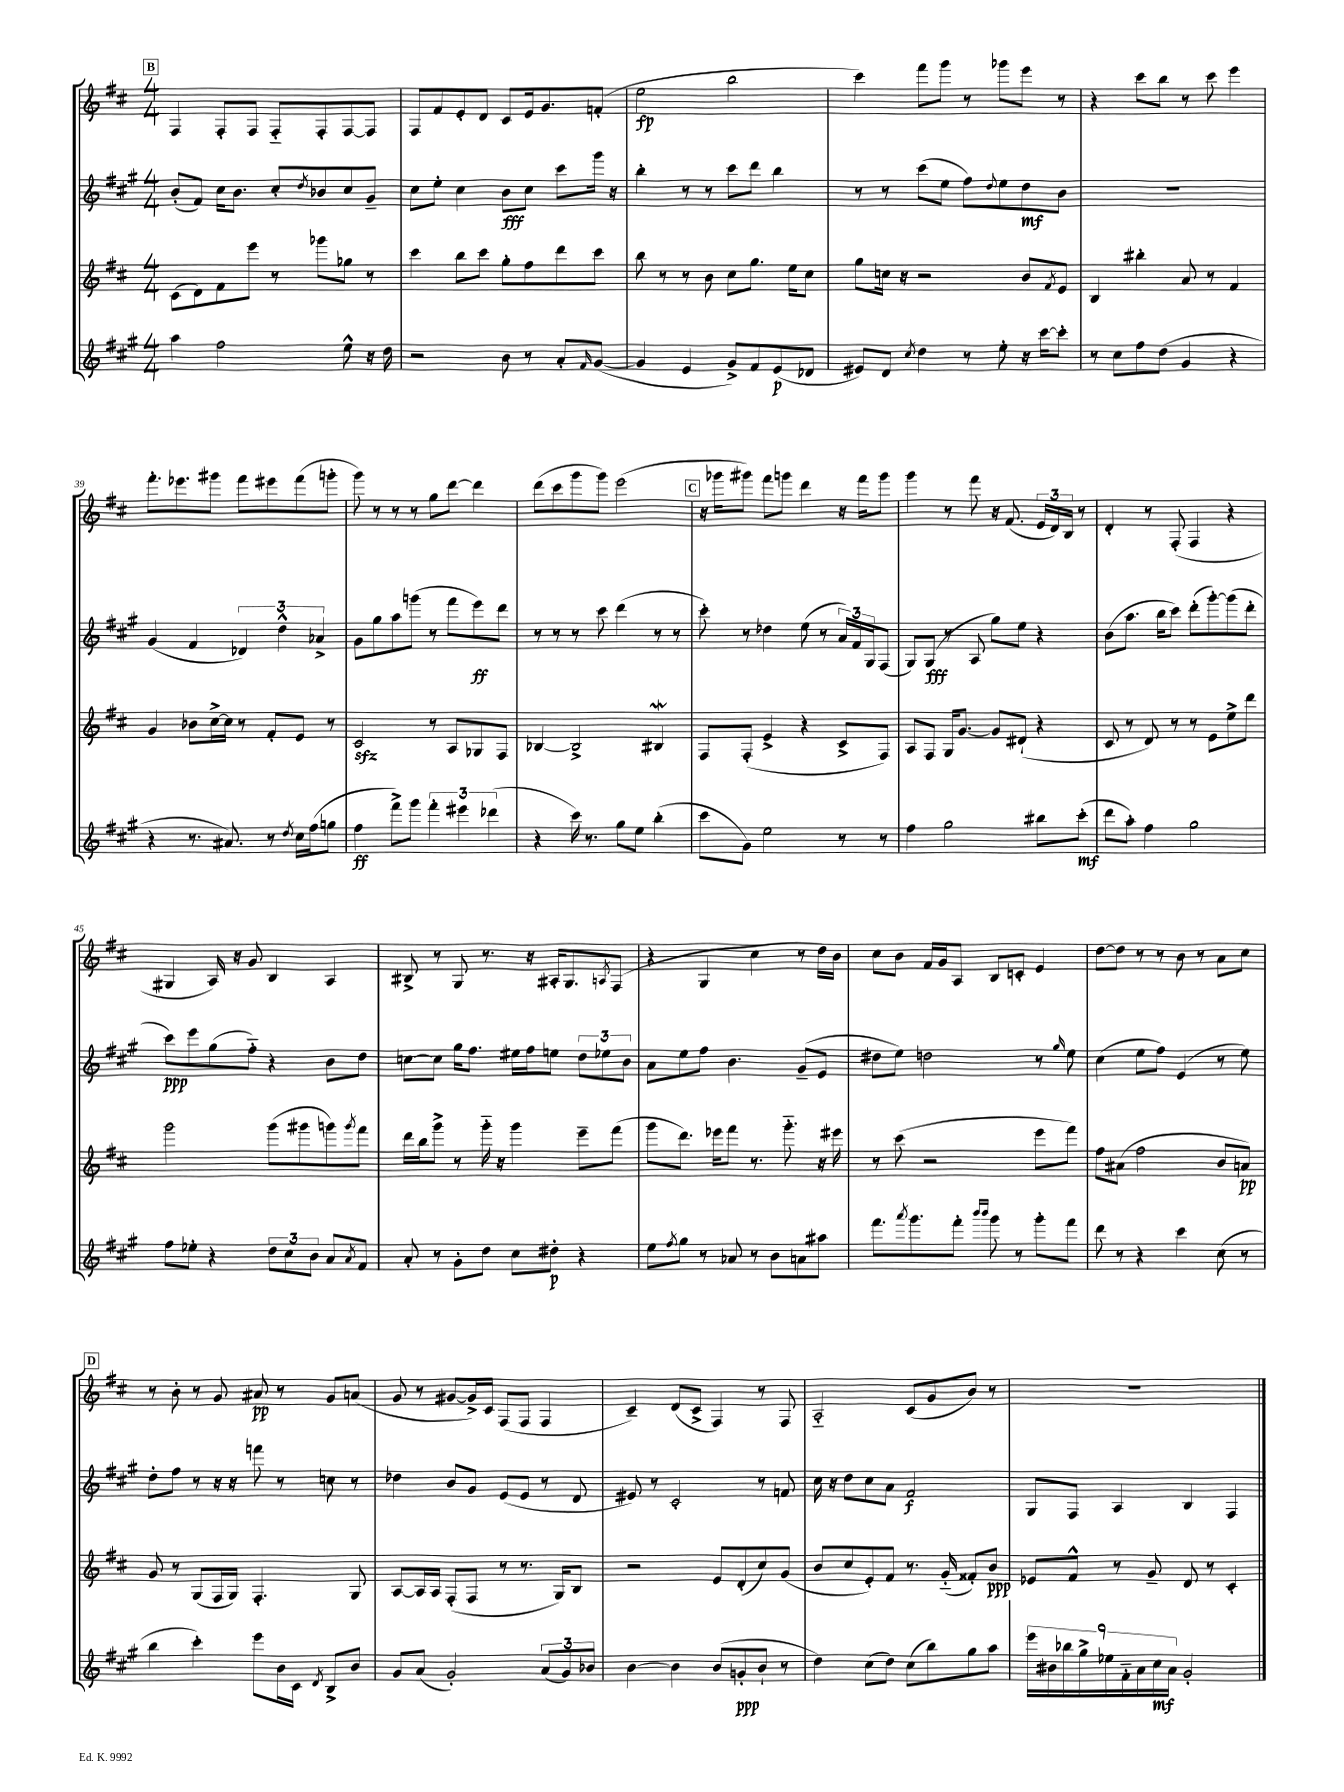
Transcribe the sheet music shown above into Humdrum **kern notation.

**kern	**kern	**kern	**kern
*staff4	*staff3	*staff2	*staff1
*clefG2	*clefG2	*clefG2	*clefG2
*k[f#c#g#]	*k[f#c#]	*k[f#c#g#]	*k[f#c#]
*M4/4	*M4/4	*M4/4	*M4/4
4aa\	(8c#\L	(8b'/L	4F#/
.	8d\)	8f#/J)	.
2ff#\	8f#\	16cc#\LK	8F#'/L
.	.	8.b\J	.
.	8eee\J	.	8F#/J
.	8r	8cc#'/L	8F#'~/L
.	.	8qdd/	.
.	8ggg-\L	8b-/	8F#'/
8ee^^\	8gg-\J	8cc#/	[8F#/
16r	8r	8g#~/J	8F#/]J
16dd\	.	.	.
=	=	=	=
2r	4ccc#\	8cc#\L	8F#/L
.	.	8ee'\J	8f#/
.	8bb\L	4cc#\	8e'/
.	8ccc#\J	.	8d/J
8b\	8gg'\L	8b\L	8c#/L
8r	8ff#\	8cc#\J	16e/k
.	.	.	8.g/
8a'/L	8ddd\	8ccc#\L	.
16qqf#/	.	.	.
([8g#/J	8ccc#\J	16ggg#\Jk	(8f'/J
.	.	16r	.
=	=	=	=
4g#/]	8bb\	4bb'\	2ee\
.	8r	.	.
4e/	8r	8r	.
.	8b\	8r	.
8g#^/L)	8cc#\L	8ccc#\L	2bb\
8f#/	8.gg\J	8ddd\J	.
(8e/	.	4bb\	.
.	16ee\LK	.	.
8d-/J	8cc#\J	.	.
=	=	=	=
8e#/L)	8gg\L	8r	4ccc#\)
8d/J	16cc\Jk	8r	.
.	16r	.	.
8qcc#/	.	.	.
4dd\	2r	(8ccc#\L	8fff#\L
.	.	8ee\J	8ggg\J
8r	.	8ff#\L)	8r
.	.	8qqdd/	.
8ee'\	.	8ee\	8ggg-\L
16r	8b/L	8dd\	8eee\J
[16ccc#\LK	.	.	.
.	8qf#/	.	.
8ccc#'\]J	8e/J	8b\J	8r
=	=	=	=
8r	4B/	1r	4r
8cc#\L	.	.	.
8ff#\	4bb#'\	.	8ccc#\L
(8dd\J	.	.	8bb\J
4g#/	8a/	.	8r
.	8r	.	8ccc#\
4r	4f#/	.	4eee\
=	=	=	=
4r	4g/	(4g#/	8.fff#'\L
.	.	.	8.eee-\
8.r	8b-\L	4f#/	.
.	[16cc#^\L	.	8ggg#\J
8.a#/)	16cc#\]JJ	.	.
.	8r	6d-/)	8fff#\L
8r	8f#'/L	.	8eee#\
.	.	6dd^^\	.
8qdd/	.	.	.
16cc#\LL	8e/J	.	(8fff#\
(16ff#\J	.	.	.
.	.	6a-^/	.
8gg\J	8r	.	8ggg'\J
=	=	=	=
4ff#\	2c#/	8g#\L	8ggg\)
.	.	8gg#\	8r
8fff#^\L)	.	8aa\	8r
8ggg#\J	.	(8ggg\J	8r
6fff#'\	8r	8r	8gg\L
.	8A/L	8fff#\L	[8ddd\J
6eee#\	.	.	.
.	8G-/	8eee\)	4ddd\]
(6ddd-\	.	.	.
.	8F#/J	8ddd\J	.
=	=	=	=
4r	[4B-/	8r	(8ddd\L
.	.	8r	8ccc#\
16ccc#\)	2B-^/]	8r	8ggg\
8.r	.	.	.
.	.	8ccc#\	8ggg\J)
8gg#\L	.	(4ddd\	(2eee\
8ee\J	.	.	.
(4bb'\	4B#/	8r	.
.	.	8r	.
=	=	=	=
8ccc#\L	8F#/L	8ccc#'\)	16r
.	.	.	16ggg-\LK
8g#\J)	(8F#'/J	8r	8ggg#\J)
2ee\	4e^/	4dd-\	8fff#\L
.	.	.	8ggg\J
.	4r	(8ee\	4ddd\
.	.	8r	.
8r	8c#^/L	24a/LL)	16r
.	.	24f#/	.
.	.	.	16fff#\LK
.	.	24G#/J	.
8r	8F#/J)	(8F#/J	8ggg\J
=	=	=	=
4ff#\	8A/L	8G#/L)	4ggg\
.	8F#/J	(8G#/J	.
2gg#\	16G/LK	8r	8r
.	[8.g/J	.	.
.	.	8A/	8fff#\
.	8g/]L	8gg#\L)	16r
.	.	.	(8.f#/
.	(8d#`/J	8ee\J	.
8bb#\L	4r	4r	24e/LL
.	.	.	24d/)
.	.	.	24B/JJ
(8ccc#'\J	.	.	8r
=	=	=	=
8ddd\L	8c#/	(8b\L	4d'/
8aa'\J)	8r	8.aa\J	.
4ff#\	8d/)	.	8r
.	.	16bb\LK	.
.	8r	8ccc#\J)	(8F#'/
2gg#\	8r	(8ddd'\L	4F#/
.	8e\L	[8ggg#'\)	.
.	8ee^\	(8ggg#\]	4r
.	8ddd\J	8ddd'\J	.
=	=	=	=
8ff#\L	2ggg\	8ccc#\L)	4G#/
8ee-'\J	.	8eee\	.
4r	.	(8gg#\	16A/)
.	.	.	16r
.	.	8ff#'~\J)	8g/
12dd\L	(8ggg\L	4r	4B/
12cc#\	.	.	.
.	8ggg#\	.	.
12b\J	.	.	.
8a/L	8ggg\)	8b\L	4A/
8qa/	8qggg/	.	.
8f#/J	8fff#\J	8dd\J	.
=	=	=	=
8a'/	16ddd\LL	[8cc\L	8B#^/
.	16bb\J	.	.
8r	8ggg^\J	8cc\]J	8r
8g#'\L	8r	16gg#\LK	8G/
.	.	8.ff#\J	.
8dd\J	16ggg'~\	.	8.r
.	16r	.	.
8cc#\L	4ggg\	16ee#\LL	.
.	.	16ff#\J	16r
8dd#'\J	.	8ee\J	16A#'/LK
.	.	.	8.G/
4r	8eee~\L	12dd\L	.
.	.	12ee-\	.
.	.	.	8qA/
.	(8fff#\J	.	(8F#/J
.	.	12b\J	.
=	=	=	=
8ee\L	8ggg\L	8a\L	4r
8qff#/	.	.	.
8gg#\J	8.ddd\J)	8ee\	.
8r	.	8ff#\J	4G/
.	16eee-\LK	.	.
8a-/	8fff#\J	4.b\	.
8r	8.r	.	4cc#\
8b\L	.	.	.
.	8.ggg'~\	.	.
8a\	.	(8g#~/L	8r
8aa#\J	16r	8e/J	16dd\LL)
.	16eee#\	.	16b\JJ
=	=	=	=
8.fff#\L	8r	8dd#\L	8cc#\L
.	(8ccc#\	8ee\J)	8b\J
8qaaa/	.	.	.
8.ggg#\	.	.	.
.	2r	2dd\	16f#/LL
.	.	.	16g/J
8fff#'\J	.	.	8A/J
16qqbbb/LL	.	.	.
16qqbbb/JJ	.	.	.
8ggg#\	.	.	8B/L
8r	.	.	8c'/J
8ggg#'\L	8eee\L	8r	4e/
.	.	16qqgg#/	.
8fff#\J	8fff#\J)	8ee\	.
=	=	=	=
8ddd\	8ff#\L	(4cc#\	[8dd\L
8r	(8a#\J	.	8dd\]J
4r	2ff#\	8ee\L	8r
.	.	8ff#\J)	8r
4ccc#\	.	(4e/	8b\
.	.	.	8r
(8cc#\	8b/L	8r	8a\L
8r	8a/J)	8ee\)	8cc#\J
=	=	=	=
4bb\	8g/	8dd'\L	8r
.	8r	8ff#\J	8b'\
4ccc#'\)	(8G/L	8r	8r
.	16F#/L	16r	8g/
.	16G/JJ)	16r	.
8eee\L	4.F#'/	8fff\	8a#/
16b\L	.	8r	8r
16c#\JJ	.	.	.
8qd/	.	.	.
8B^/L	.	8cc\	8g/L
8b/J	8G/	8r	(8a/J
=	=	=	=
8g#/L	[8A/L	4dd-\	8g/
(8a/J	16A/]L	.	8r
.	16A/JJ	.	.
2g#'/)	(8F#'/L	8b/L	[8g#/L
.	8F#/J	8g#/J	16g#^/]L)
.	.	.	16c#/JJ
.	8r	(8e/L	(8F#/L
.	8.r	8e/J	8F#/J
(12a/L	.	8r	4F#/
.	16G/LK)	.	.
12g#/)	.	.	.
.	8B/J	8d/	.
12b-/J	.	.	.
=	=	=	=
[4b\	2r	8e#/)	4c#~/)
.	.	8r	.
4b\]	.	2c#'/	(8d/L
.	.	.	8c#^/J
(8b/L	8e/L	.	4F#/)
8g'/	(8d'/	.	.
8b`/J	8cc#/)	8r	8r
8r	(8g/J	8f/	8F#/
=	=	=	=
4dd\)	8b/L	16cc#\	2A'~/
.	.	16r	.
.	8cc#/	8dd\L	.
(8cc#\L	8e'/)	8cc#\	.
8dd\J)	8f#/J	8a\J	.
(8cc#\L	8.r	2f#/	(8c#/L
8bb\)	.	.	8g/
.	(16g'~/	.	.
8gg#\	8f##'/L)	.	8b/J)
8aa\J	8b/J	.	8r
=	=	=	=
18eee\LL	8e-/L	8G#/L	1r
18b#\	.	.	.
18bb-\	.	.	.
.	8f#^^/J	8F#/J	.
18gg#^\	.	.	.
18ee-\	.	.	.
.	8r	4A/	.
18f#'~\	.	.	.
18a\	.	.	.
.	8g~/	.	.
18cc#\	.	.	.
18a\JJ	.	.	.
2g#'/	8d/	4B/	.
.	8r	.	.
.	4c#'/	4F#/	.
==	==	==	==
*-	*-	*-	*-
